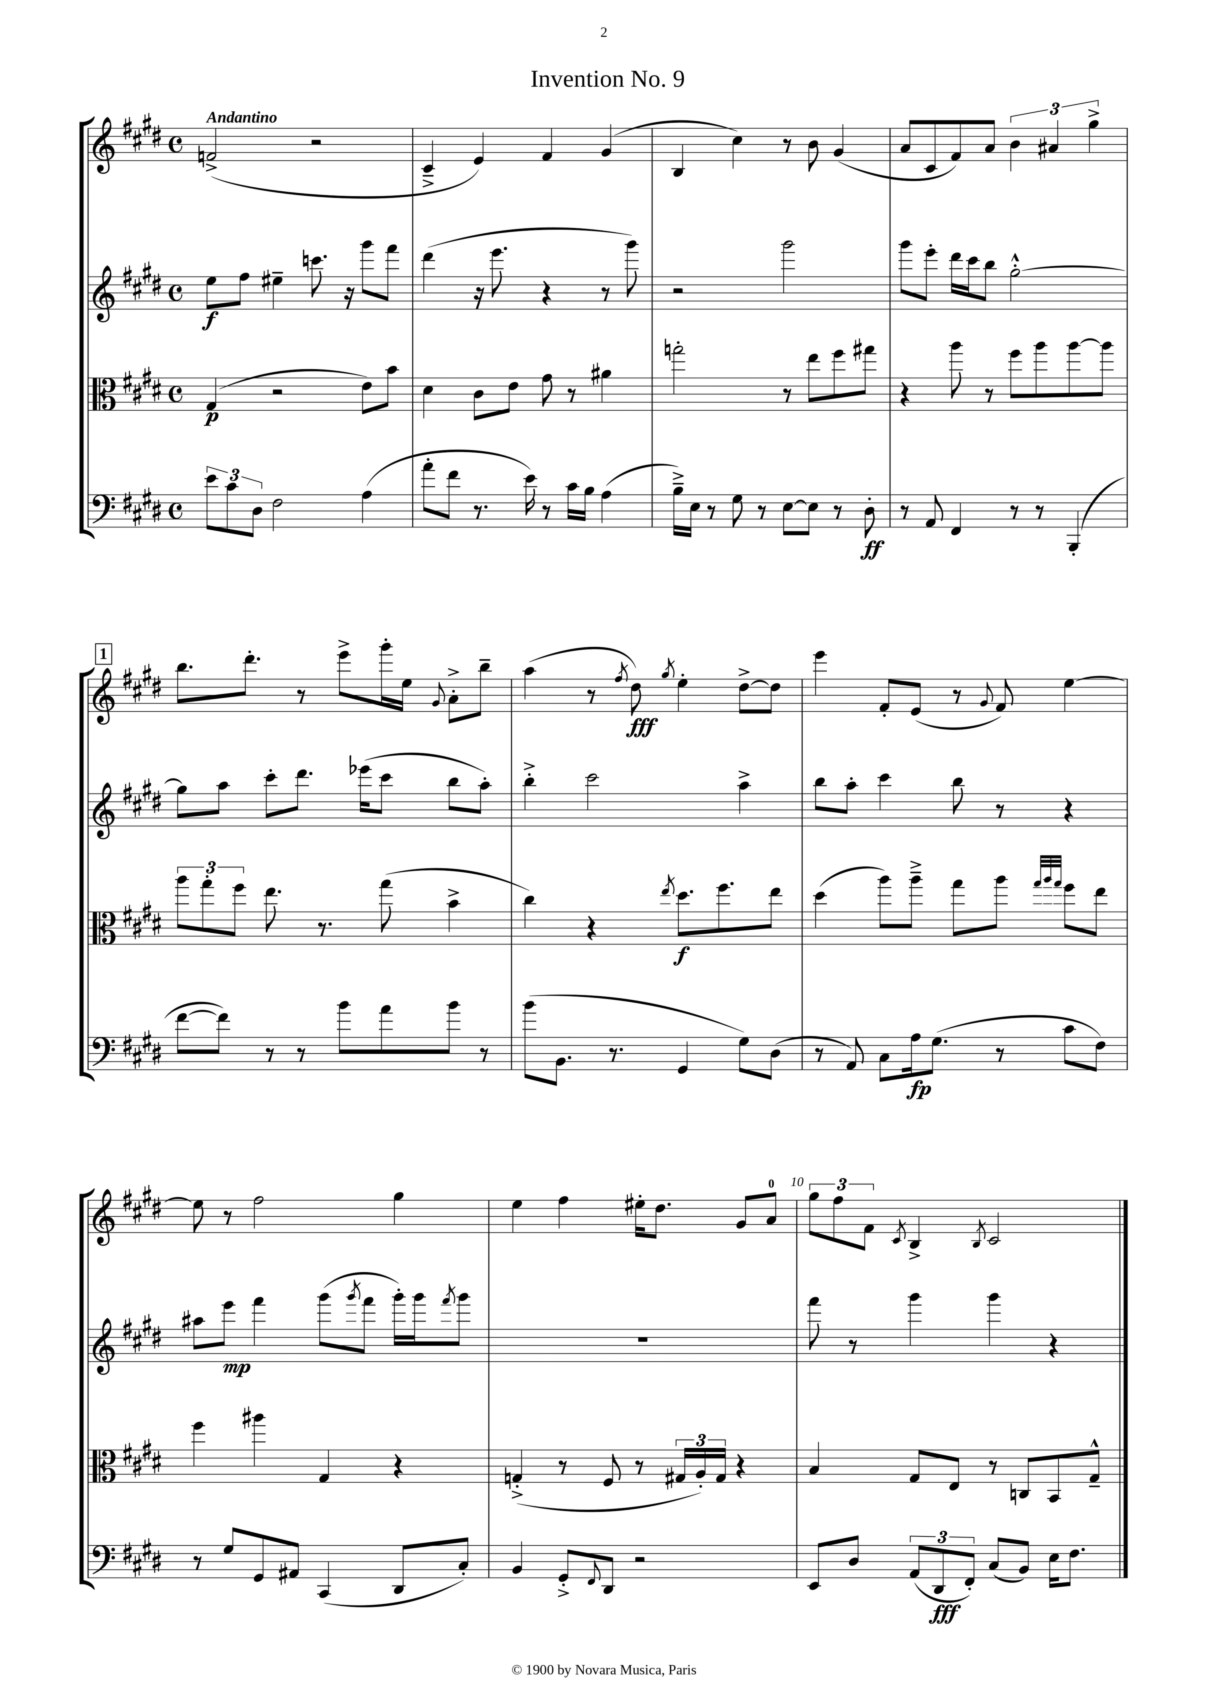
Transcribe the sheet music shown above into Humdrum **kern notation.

**kern	**kern	**kern	**kern
*staff4	*staff3	*staff2	*staff1
*clefF4	*clefC3	*clefG2	*clefG2
*k[f#c#g#d#]	*k[f#c#g#d#]	*k[f#c#g#d#]	*k[f#c#g#d#]
*M4/4	*M4/4	*M4/4	*M4/4
*met(c)	*met(c)	*met(c)	*met(c)
12e	(4G#	8ee	(2f^
12c#	.	.	.
.	.	8ff#	.
12D#	.	.	.
2F#	2r	4ee#~	.
.	.	8.ccc	2r
.	.	16r	.
(4A	8e)	8ggg#	.
.	8b	8fff#	.
=	=	=	=
8a'	4d#	(4ddd#	4c#~^
8f#	.	.	.
8.r	8c#	16r	4e)
.	.	8.eee	.
.	8e	.	.
16e)	.	.	.
8r	8g#	4r	4f#
16c#	8r	.	.
16B	.	.	.
(4A	4a#	8r	(4g#
.	.	8ggg#)	.
=	=	=	=
16B~^)	2gg'	2r	4B
16E	.	.	.
8r	.	.	.
8G#	.	.	4cc#)
8r	.	.	.
[8E	8r	2ggg#	8r
8E]	8ee	.	8b
8r	8ff#	.	(4g#
8D#'	8gg#	.	.
=	=	=	=
8r	4r	8ggg#	8a
8AA	.	8eee'	8c#
4FF#	8aa	16ddd#	8f#)
.	.	16ccc#	.
.	8r	8bb	8a
8r	8ff#	[2gg#'^^	6b
8r	8aa	.	.
.	.	.	6a#
(4BBB'	[8aa	.	.
.	.	.	6gg#^
.	8aa]	.	.
=	=	=	=
[8f#	12aa	8gg#]	8.bb
.	12gg#'	.	.
8f#])	.	8aa	.
.	12ff#	.	.
.	.	.	8.ddd#'
8r	8.ee	8ccc#'	.
8r	.	8.ddd#	8r
.	8.r	.	.
8b	.	.	8eee^
.	.	(16eee-	.
8a	(8gg#	8ccc#	16ggg#'
.	.	.	16ee
.	.	.	8qqg#
8b	4b^	8bb	8a'^
8r	.	8aa')	8bb~
=	=	=	=
(8b	4cc#)	4bb'^	(4aa
8.BB	.	.	.
.	4r	2ccc#	8r
8.r	.	.	.
.	.	.	8qff#
.	.	.	8dd#)
.	8qee	.	8qgg#
4GG#	8.dd#	.	4ee'
.	8.ff#	.	.
8G#)	.	4aa^	[8dd#^
(8D#	8ee	.	8dd#]
=	=	=	=
8r	(4dd#	8bb	4eee
8AA)	.	8aa'	.
8C#	8aa)	4ccc#	8f#'
16A	8aa~^	.	(8e
(8.G#	.	.	.
.	8gg#	8bb	8r
.	.	.	8qqg#
8r	8aa	8r	8f#)
.	32qqgg#	.	.
.	32qqaa	.	.
.	32qqgg#	.	.
8c#	8ff#	4r	[4ee
8F#)	8ee	.	.
=	=	=	=
8r	4ff#	8aa#	8ee]
8G#	.	8eee	8r
8GG#	4aa#	4fff#	2ff#
8AA#	.	.	.
(4CC#	4G#	(8ggg#	.
.	.	8qggg#	.
.	.	8fff#	.
8DD#	4r	16ggg#')	4gg#
.	.	16ggg#	.
.	.	8qfff#	.
8C#')	.	8ggg#	.
=	=	=	=
4BB	(4G'^	1r	4ee
8GG#'^	8r	.	4ff#
8qqFF#	.	.	.
8DD#	8F#	.	.
2r	8r	.	16ee#'
.	.	.	8.dd#
.	24G#	.	.
.	24A')	.	.
.	24G#	.	.
.	4r	.	8g#
.	.	.	8a
=	=	=	=
8EE	4B	8fff#	12gg#
.	.	.	12ff#
8D#	.	8r	.
.	.	.	12f#
.	.	.	8qc#
(12AA	8G#	4ggg#	4B^
12DD#	.	.	.
.	8E	.	.
12FF#')	.	.	.
.	.	.	8qB
(8C#	8r	4ggg#	2c#
8BB)	8C	.	.
16E	8BB	4r	.
8.F#	.	.	.
.	8G#~^^	.	.
==	==	==	==
*-	*-	*-	*-
